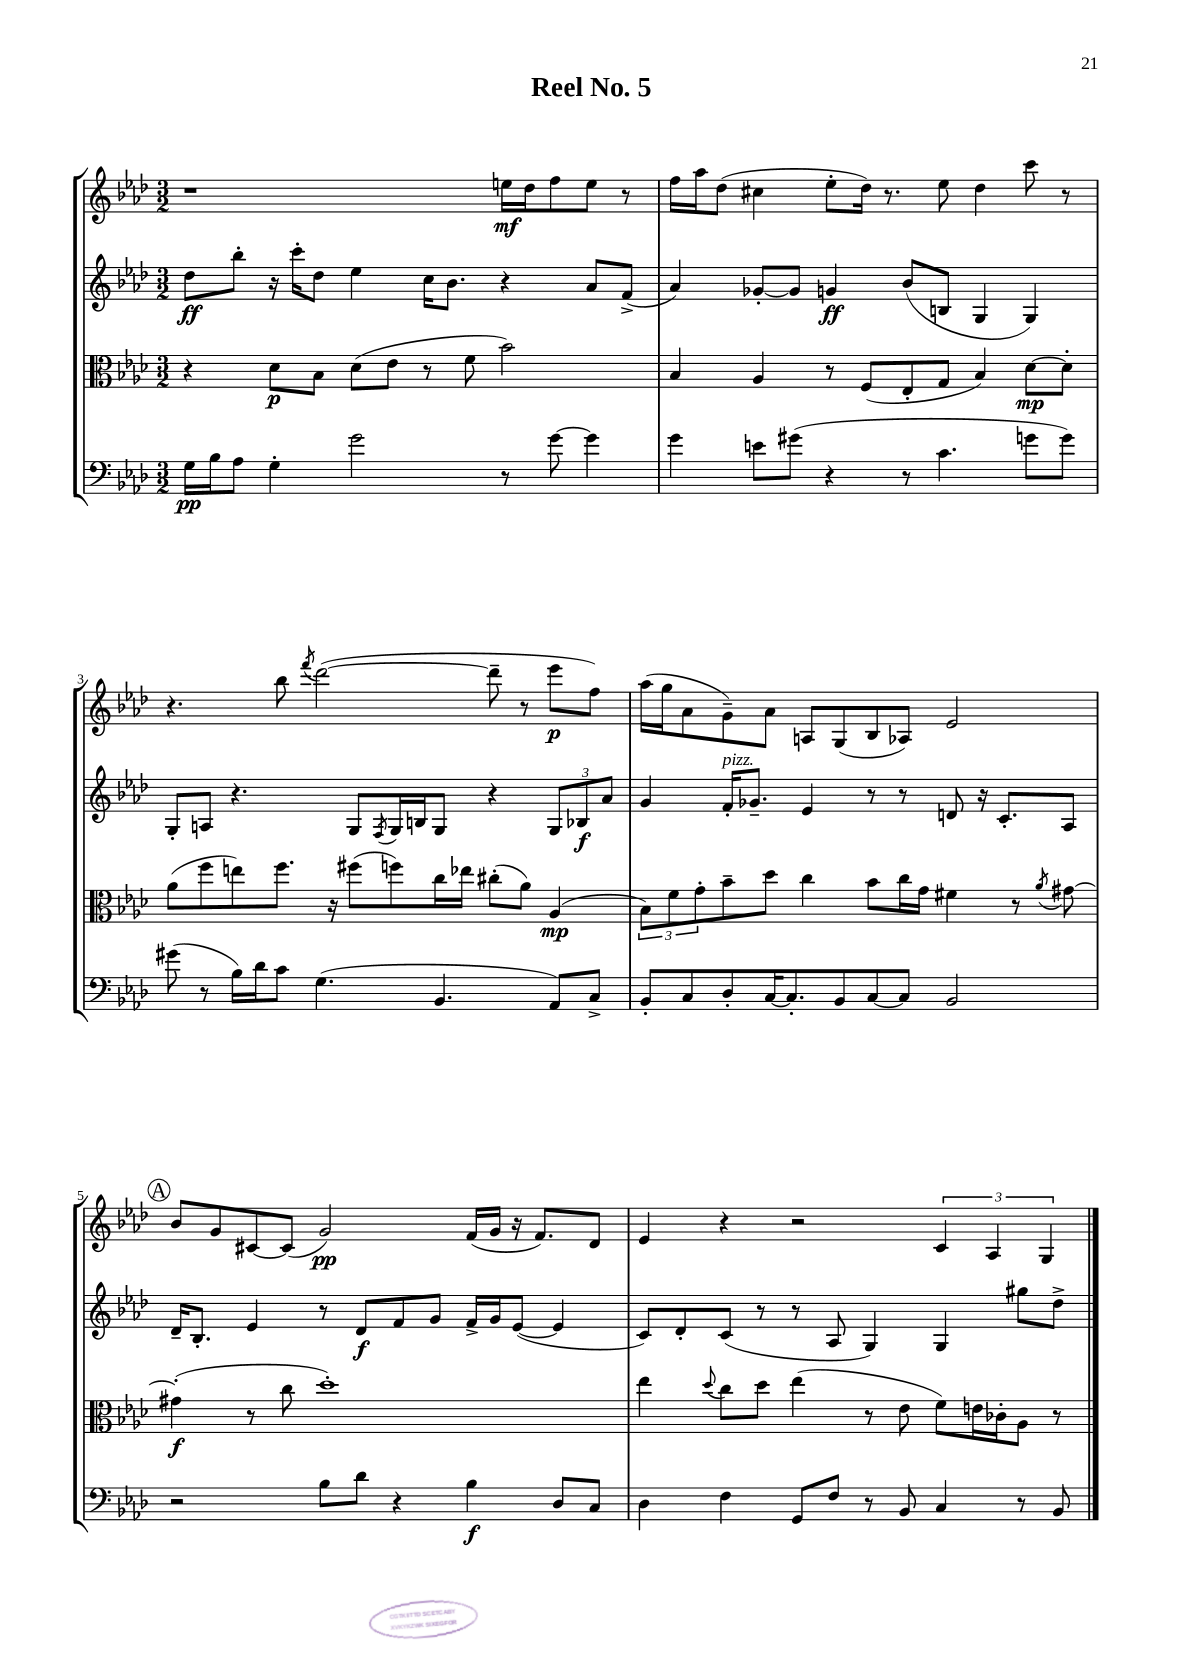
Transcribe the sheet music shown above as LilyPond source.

\header { title = "Reel No. 5" }
<<
\new StaffGroup <<
\new Staff = "s0" {
    \clef treble \key aes \major \numericTimeSignature \time 3/2
    r1 e''16\mf des''16 f''8 e''8 r8 |
    f''16 aes''16 des''8( cis''4 ees''8-. des''16) r8. ees''8 des''4 c'''8 r8 |
    r4. bes''8 \acciaccatura { f'''8 } des'''2~( des'''8-- r8 ees'''8\p f''8) |
    aes''16( g''16 aes'8 g'8--) aes'8 a8 g8( bes8 aes8) ees'2 |
    \mark \markup { \circle "A" } bes'8 g'8 cis'8~ cis'8( g'2\pp) f'16( g'16 r16 f'8.) des'8 |
    ees'4 r4 r2 \tuplet 3/2 { c'4 aes4 g4 } \bar "|." |
}
\new Staff = "s1" {
    \clef treble \key aes \major \numericTimeSignature \time 3/2
    des''8\ff bes''8-. r16 c'''16-. des''8 ees''4 c''16 bes'8. r4 aes'8 f'8->( |
    aes'4) ges'8~-. ges'8 g'4\ff bes'8( b8 g4 g4) |
    g8-. a8 r4. g8 \acciaccatura { f8 } g16 b16 g8 r4 \tuplet 3/2 { g8 bes8\f aes'8 } |
    g'4 f'16-.^\markup { \italic "pizz." } ges'8.-- ees'4 r8 r8 d'8 r16 c'8.-. aes8 |
    \mark \markup { \circle "A" } des'16-- bes8.-. ees'4 r8 des'8\f f'8 g'8 f'16-> g'16 ees'8~( ees'4 |
    c'8) des'8-. c'8( r8 r8 aes8 g4) g4 gis''8 des''8-> \bar "|." |
}
\new Staff = "s2" {
    \clef alto \key aes \major \numericTimeSignature \time 3/2
    r4 des'8\p bes8 des'8( ees'8 r8 f'8 bes'2) |
    bes4 aes4 r8 f8( ees8-. g8 bes4) des'8~\mp des'8-. |
    aes'8( f''8 e''8) f''8. r16 fis''8( f''8) c''16 ees''16 cis''8-.( aes'8) aes4\mp( |
    \tuplet 3/2 { bes8) f'8 g'8-. } bes'8-- des''8 c''4 bes'8 c''16 g'16 fis'4 r8 \acciaccatura { aes'8 } gis'8~ |
    \mark \markup { \circle "A" } gis'4-.\f( r8 c''8 des''1-.) |
    ees''4 \appoggiatura { des''8 } c''8 des''8 ees''4( r8 ees'8 f'8) e'16 ces'16-. aes8 r8 \bar "|." |
}
\new Staff = "s3" {
    \clef bass \key aes \major \numericTimeSignature \time 3/2
    g16\pp bes16 aes8 g4-. g'2 r8 g'8~ g'4 |
    g'4 e'8 gis'8( r4 r8 c'4. g'8 g'8) |
    gis'8( r8 bes16) des'16 c'8 g4.( bes,4. aes,8) c8-> |
    bes,8-. c8 des8-. c16~ c8.-. bes,8 c8~ c8 bes,2 |
    \mark \markup { \circle "A" } r2 bes8 des'8 r4 bes4\f des8 c8 |
    des4 f4 g,8 f8 r8 bes,8 c4 r8 bes,8 \bar "|." |
}
>>
>>
